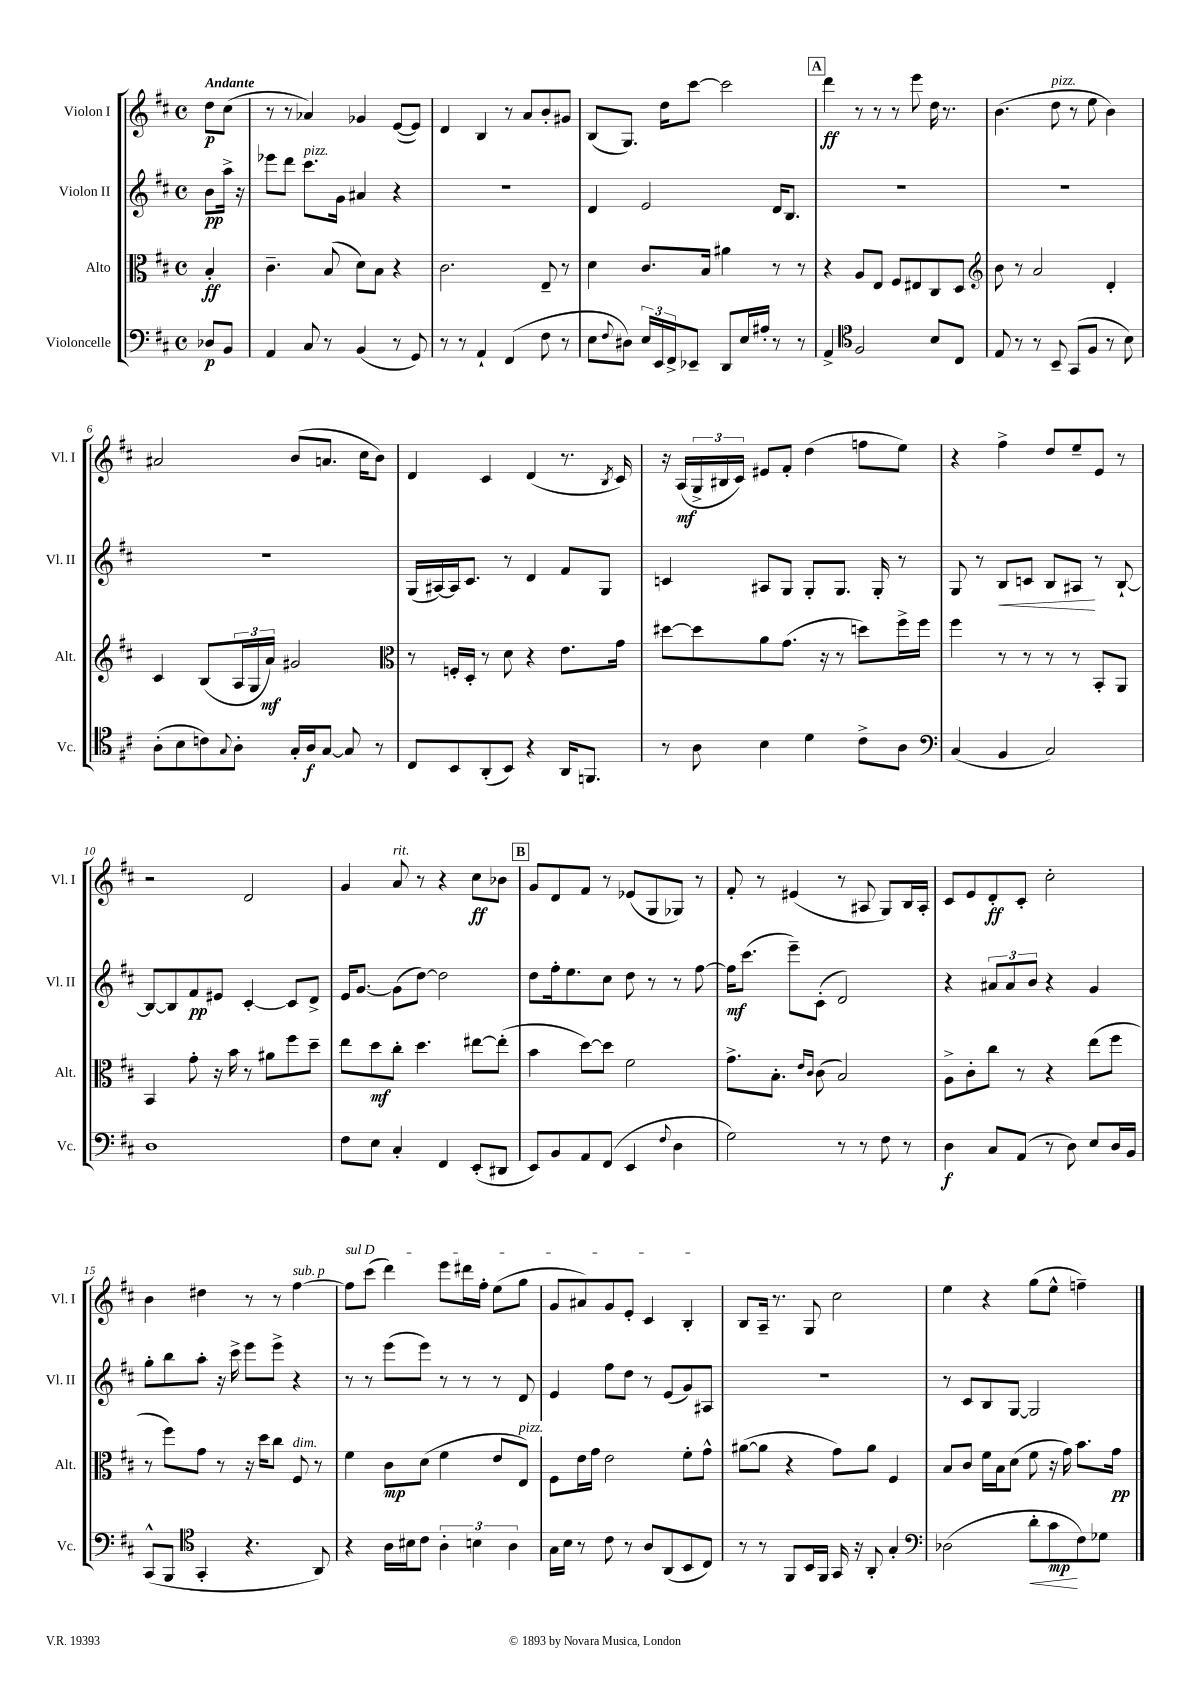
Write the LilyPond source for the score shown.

<<
\new StaffGroup <<
\new Staff = "s0" \with { instrumentName = "Violon I" shortInstrumentName = "Vl. I" } {
    \clef treble \key d \major \defaultTimeSignature \time 4/4 \partial 4 \tempo "Andante"
    d''8\p cis''8( |
    r8 r8 aes'4) ges'4 e'8~( e'8) |
    d'4 b4 r8 a'8 b'8-. gis'8 |
    b8( g8.) d''16 cis'''8~ cis'''2 |
    \mark \markup { \box "A" } d'''4\ff r8 r8 r8 e'''8 d''16 r8. |
    b'4.( d''8^\markup { \italic "pizz." } r8 e''8 b'4) |
    ais'2 b'8( a'8. cis''16 b'8) |
    d'4 cis'4 d'4( r8. \acciaccatura { b8 } cis'16) |
    r16 a16\mf( \tuplet 3/2 { g16-> bis16 cis'16) } eis'8 fis'8-. d''4( f''8 e''8) |
    r4 fis''4-> d''8 e''8-- e'8 r8 |
    r2 d'2 |
    g'4 a'8^\markup { \italic "rit." } r8 r4 cis''8\ff bes'8 |
    \mark \markup { \box "B" } g'8 d'8 fis'8 r8 ees'8( g8 ges8) r8 |
    fis'8-. r8 eis'4( r8 ais8 g8) b16 ais16-. |
    cis'8 e'8 d'8-.\ff cis'8-. cis''2-. |
    b'4 dis''4 r8 r8 fis''4~^\markup { \italic "sub. p" } |
    \once \override TextSpanner.bound-details.left.text = \markup { \italic "sul D" } fis''8\startTextSpan cis'''8( d'''4) e'''8 dis'''16 fis''16-. e''8( g''8 |
    g'8 ais'8) g'8 e'8-. cis'4 b4-.\stopTextSpan |
    b8 a16-- r8. g8 cis''2 |
    e''4 r4 g''8( e''8-^ f''4--) \bar "|." |
}
\new Staff = "s1" \with { instrumentName = "Violon II" shortInstrumentName = "Vl. II" } {
    \clef treble \key d \major \defaultTimeSignature \time 4/4 \partial 4
    b'8\pp a''16-> r16 |
    ees'''8 d'''8 cis'''8.^\markup { \italic "pizz." } g'16 ais'4 r4 |
    R1 |
    d'4 e'2 d'16 b8. |
    \mark \markup { \box "A" } R1 |
    R1 |
    R1 |
    g16( ais16~) ais16 cis'8. r8 d'4 fis'8 g8 |
    c'4 ais8 g8 g8-. g8. g16-. r8 |
    g8 r8 b8\< c'8 b8 ais8\! r8 b8~-! |
    b8~ b8 fis'8\pp eis'8 cis'4~-. cis'8 d'8-> |
    e'16 g'8.~ g'8( d''8~) d''2 |
    \mark \markup { \box "B" } d''8 fis''16-. e''8. cis''8 d''8 r8 r8 fis''8~ |
    fis''16\mf cis'''8.( e'''8--) cis'8-.( d'2) |
    r4 \tuplet 3/2 { ais'8 ais'8 b'8 } r4 g'4 |
    g''8-. b''8 a''8-. r16 cis'''16-> e'''8 e'''8-> r4 |
    r8 r8 e'''8( e'''8) r8 r8 r8 d'8 |
    e'4 fis''8 d''8 r8 e'8( g'8) ais8 |
    r1 |
    r8 cis'8 b8 g8~ g2 \bar "|." |
}
\new Staff = "s2" \with { instrumentName = "Alto" shortInstrumentName = "Alt." } {
    \clef alto \key d \major \defaultTimeSignature \time 4/4 \partial 4
    b4-.\ff |
    cis'4.-- b8( d'8) b8 r4 |
    cis'2. e8-- r8 |
    d'4 cis'8. b16 ais'4 r8 r8 |
    \mark \markup { \box "A" } r4 a8 e8 fis8 eis8 cis8 d8 |
    \clef treble b'8 r8 a'2 d'4-. |
    cis'4 b8( \tuplet 3/2 { a16 g16 a'16\mf) } gis'2 |
    \clef alto r8 f16-. d16-. r8 d'8 r4 e'8. g'16 |
    dis''8~ dis''8 a'8 g'8.( r16 r8 d''8) fis''16-> fis''16 |
    fis''4 r8 r8 r8 r8 b,8-. a,8 |
    b,4 g'8-. r16 b'16 r8 ais'8 fis''8 d''8-- |
    e''8 d''8\mf cis''8-. d''4. eis''8~ eis''8-.( |
    \mark \markup { \box "B" } b'4 d''8~) d''8 fis'2 |
    g'8.-> b8.-. \grace { e'16 cis'16 } cis'8( b2) |
    a8-> cis'8-. cis''8 r8 r4 e''8( fis''8 |
    r8 fis''8) g'8 r8 r16 d''16 cis''8 fis8^\markup { \italic "dim." } r8 |
    fis'4 cis'8\mp d'8( fis'4 e'8 e8^\markup { \italic "pizz." }) |
    fis8 e'16 g'16 e'2 fis'8-. g'8-^ |
    ais'8~( ais'8 r4 g'8) ais'8 fis4 |
    b8 cis'8 fis'16 b16 d'8( fis'8 r16 g'16) b'8. g'16\pp \bar "|." |
}
\new Staff = "s3" \with { instrumentName = "Violoncelle" shortInstrumentName = "Vc." } {
    \clef bass \key d \major \defaultTimeSignature \time 4/4 \partial 4
    des8\p b,8 |
    a,4 cis8 r8 b,4( r8 g,8) |
    r8 r8 a,4-! fis,4( fis8 r8 |
    e8 \appoggiatura { fis8 } dis8) \tuplet 3/2 { e16 e,16 fis,16-> } ees,8-- d,8 e16 ais16-. r8 r8 |
    \mark \markup { \box "A" } a,4-> \clef tenor fis2 b8 cis8 |
    e8 r8 r8 b,8-- g,8( fis8 r8 b8) |
    a8-.( b8 c'8) \appoggiatura { g8 } a8-. g16-. a16\f g8~ g8 r8 |
    cis8 b,8 a,8-.( b,8) r4 a,16 f,8. |
    r8 a8 b4 d'4 cis'8-> a8 |
    \clef bass cis4( b,4 cis2) |
    d1 |
    fis8 e8 cis4-. fis,4 e,8-.( dis,8 |
    \mark \markup { \box "B" } e,8) b,8 a,8 fis,8( e,4 \appoggiatura { fis8 } d4 |
    g2) r8 r8 fis8 r8 |
    d4\f cis8 a,8( r8 d8) e8 d16 b,16 |
    cis,8-^( b,,8 \clef tenor g,4-. r4. a,8) |
    r4 a16 bis16 cis'8 \tuplet 3/2 { a4-. b4 a4 } |
    g16 b16 r8 cis'8 r8 a8 a,8( b,8 cis8) |
    r8 r8 fis,8 b,16 fis,16 g,16 r16 a,8-. g4-. |
    \clef bass des2( d'8-.\< cis'8\mp\! fis8) ges8 \bar "|." |
}
>>
>>
